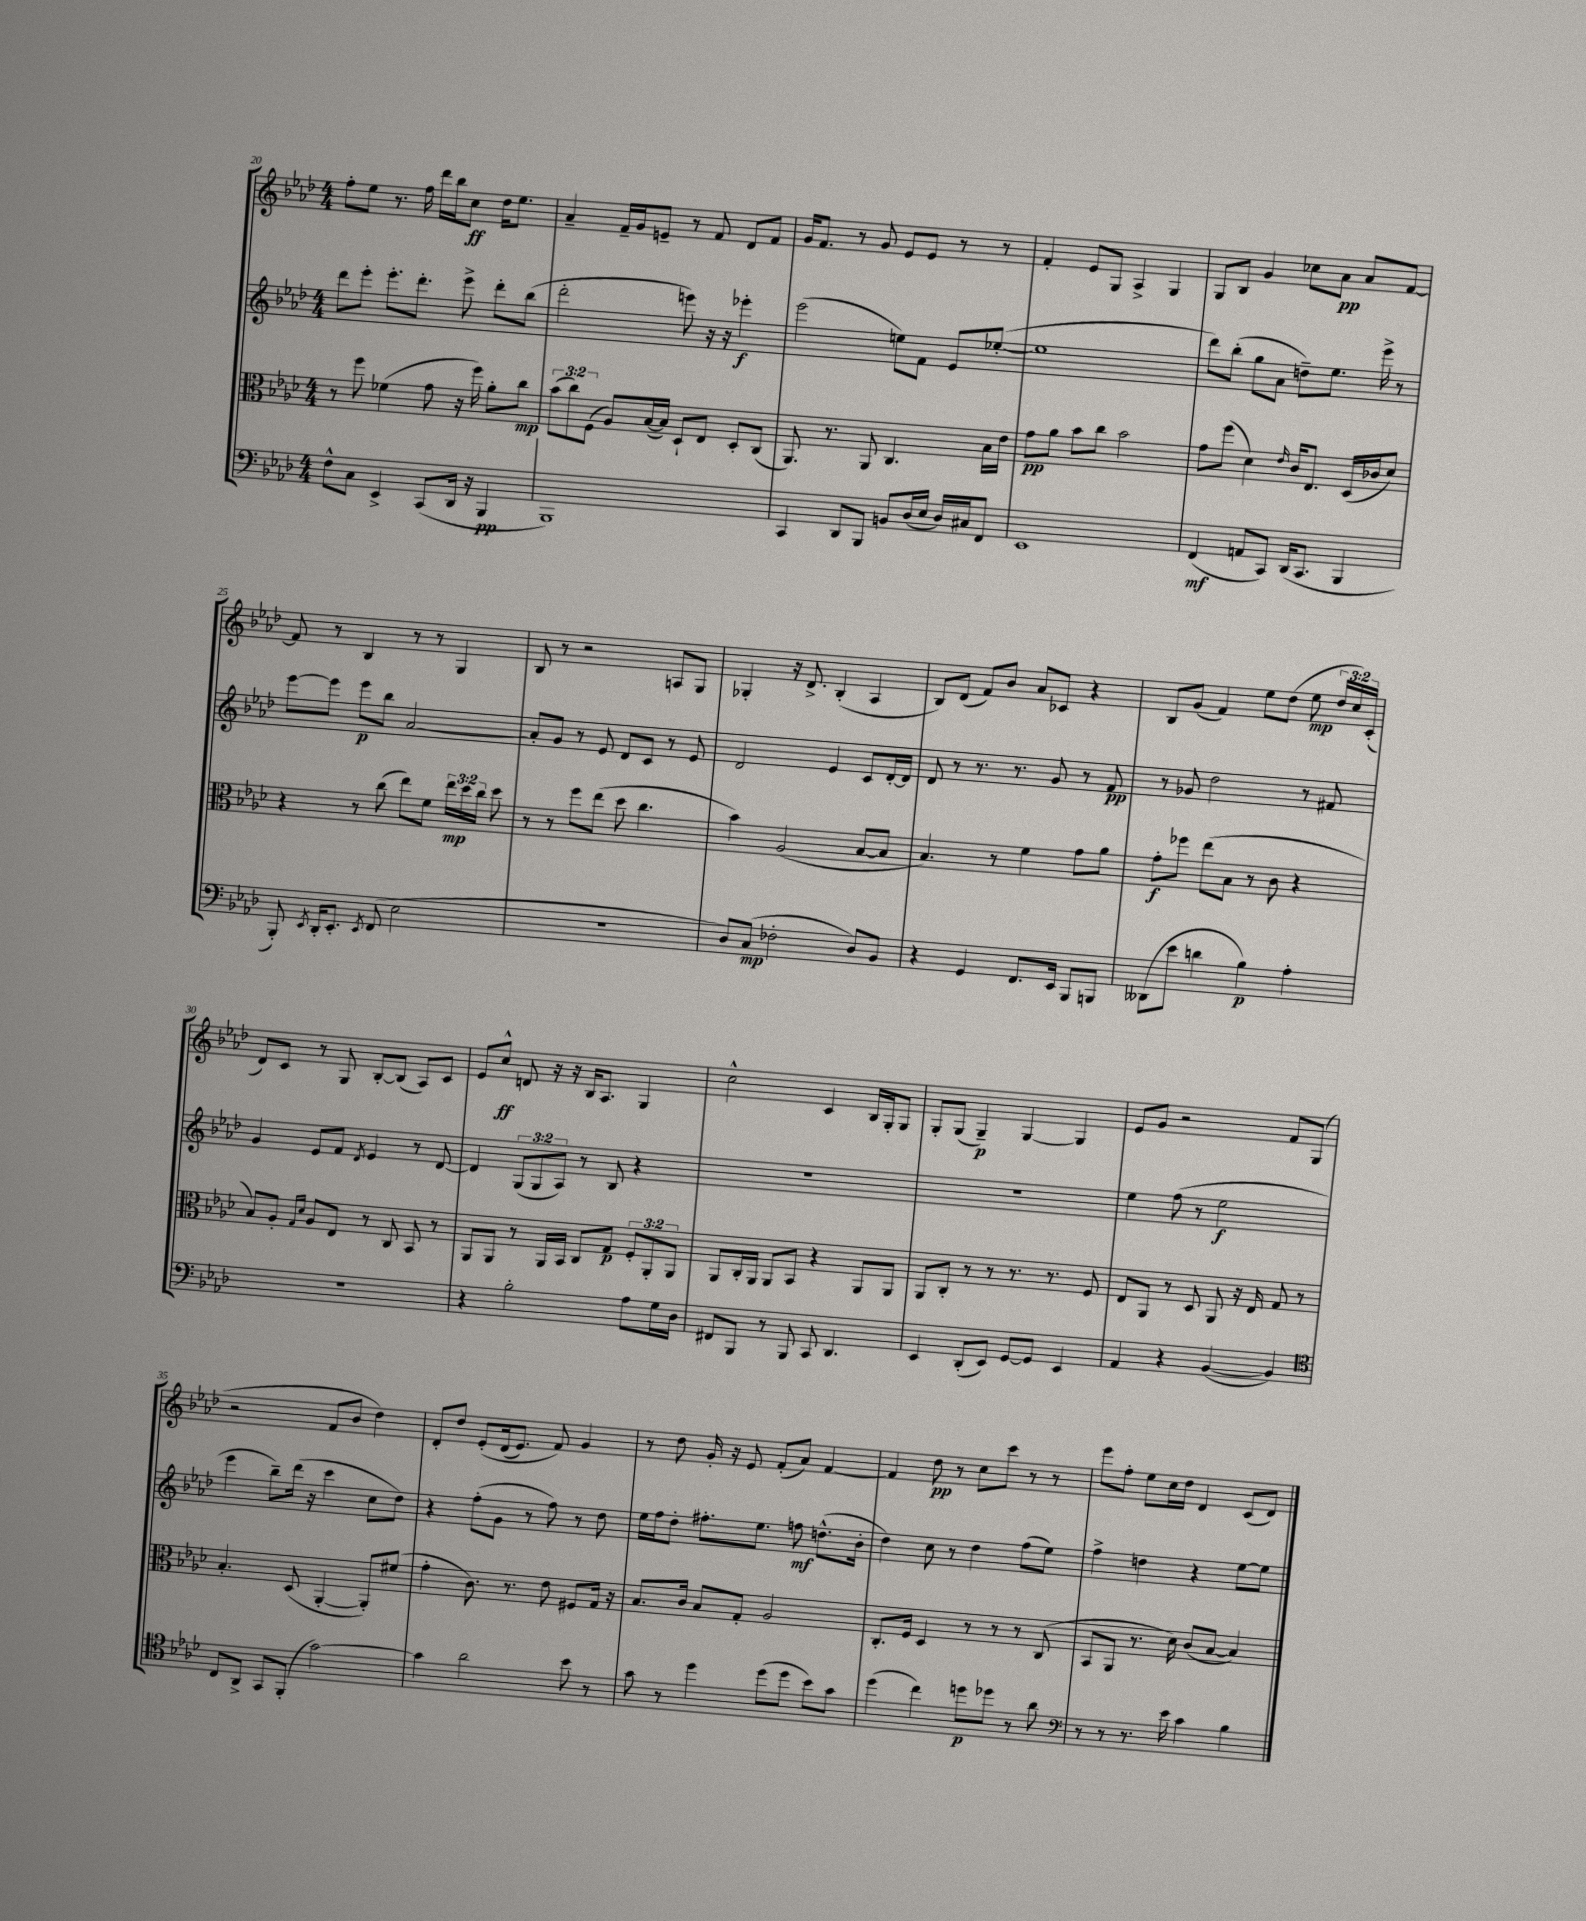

**kern	**kern	**kern	**kern
*staff4	*staff3	*staff2	*staff1
*clefF4	*clefC3	*clefG2	*clefG2
*k[b-e-a-d-]	*k[b-e-a-d-]	*k[b-e-a-d-]	*k[b-e-a-d-]
*M4/4	*M4/4	*M4/4	*M4/4
8F^^	8r	8ddd-	8ff'
8C	8ff	8eee-'	8ee-
4EE-^	(4f-	8.eee-'	8.r
.	.	8.ddd-'	16ff
(8CC	8g	.	16ddd-
.	.	.	16bb-
16DD-	16r	8eee-^	8cc
16r	16ff)	.	.
4BBB-	8a-'	8ddd-'	16dd-
.	.	.	8.ee-
.	8cc	(8bb-	.
=	=	=	=
1BBB-)	(12b-	2ddd-'	4a-~
.	12cc)	.	.
.	(12F	.	.
.	8A-)	.	16f~
.	.	.	16g
.	([16B-	.	8e~
.	16B-])	.	.
.	8D-`	8eee)	8r
.	8E-	16r	8f
.	.	16r	.
.	8D-'	4eee-'	8d-
.	(8C	.	8f
=	=	=	=
4CC	8.AA-)	(2eee-	16g
.	.	.	8.f
.	8.r	.	.
8DD-	.	.	8r
8BBB-	8AA-	.	8g
8BB	4.C	8ee)	8e-
(16D-	.	8f	8e-
16E-	.	.	.
16D-)	.	8e-	8r
16C#	.	.	.
8FF	16B-	([8ee-'	8r
.	16e-	.	.
=	=	=	=
1EE-	8g	1ee-]	4f'
.	8a-	.	.
.	8b-	.	8e-
.	8cc	.	8G
.	2b-	.	4A-^
.	.	.	4G
=	=	=	=
(4FF	8g	8ddd-)	8G
.	(8ff	(8bb-'	8B-
8AA	4d-)	8gg	4g
8CC)	.	8a-	.
.	16qqe-	.	.
(16DD-	16c	8dd~)	8cc-
8.CC	8.E-	.	.
.	.	8.ee-	8a-
4BBB-	(16D-	.	8a-
.	16c-	16eee-^	.
.	8d-)	8r	[8f
=	=	=	=
8BBB-')	4r	[8eee-	8f]
8qEE-	.	.	.
16DD-'	.	8eee-]	8r
8.EE-'	.	.	.
.	8r	8eee-	4B-
8qEE-	.	.	.
(8FF	(8cc	8bb-	.
2E-	8ee-)	[2a-	8r
.	8f	.	8r
.	24ee-	.	4G
.	24dd-	.	.
.	24cc	.	.
.	8dd-	.	.
=	=	=	=
1r	8r	8a-']	8B-
.	8r	8g	8r
.	8ff	8r	2r
.	(8ee-	8e-	.
.	8dd-	8d-	.
.	4.cc	8c	.
.	.	8r	8A
.	.	8e-	8G
=	=	=	=
8D-)	4b-)	2d-	4G-'
(8C	.	.	.
2F-'	(2A-	.	16r
.	.	.	8.d-^
.	.	4e-	(4B-'
8D-)	[8B-	8c	4A-
8BB-	8B-]	[16d-'	.
.	.	16d-]	.
=	=	=	=
4r	4.B-)	8d-	8B-)
.	.	8r	(8d-
4GG	.	8.r	8f)
.	8r	.	8b-
.	.	8.r	.
8.FF	4f	.	8a-
.	.	8g	8c-
16EE-	.	.	.
8BBB-	8g	8r	4r
8BBB	8a-	8f	.
=	=	=	=
(8DD--	8g'	8r	8B-
8e-	8ff-	8g-	(8g
4d	(8ee-	2dd-	4f)
.	8B-	.	.
4B-)	8r	.	8ee-
.	8c	.	(8dd-
4A-'	4r	8r	8ee-
.	.	8f#	24dd-
.	.	.	24cc)
.	.	.	(24c'
=	=	=	=
1r	8B-)	4g	8d-)
.	8A-'	.	8c
.	16qqG	.	.
.	16qqd-	.	.
.	8A-	8e-	8r
.	8E-	8f	8G
.	.	8qd-	.
.	8r	4e-	[8B-'
.	8C	.	(8B-]
.	8BB-	8r	8A-)
.	8r	[8d-	8c
=	=	=	=
4r	8AA-	4d-]	8e-
.	8AA-	.	8cc^^
2B-'	8r	(12G	8d
.	.	12G	.
.	16AA-	.	16r
.	.	12A-)	.
.	16BB-	.	16r
.	8C	8r	16B-
.	.	.	8.A-
.	8G	8B-	.
8A-	12F'	4r	4G
.	12AA-'	.	.
16G	.	.	.
.	12AA-	.	.
16D-	.	.	.
=	=	=	=
8FF#	8AA-	1r	2cc^^
8BBB-	16C'	.	.
.	16AA-	.	.
8r	8AA-	.	.
8BBB-	8BB-	.	.
8CC	4r	.	4c
4.DD-	.	.	.
.	8AA-	.	16B-
.	.	.	16G'
.	8AA-	.	8G
=	=	=	=
4EE-	8AA-	1r	8G'
.	8C'	.	(8G
(8DD-'	8r	.	4G~)
8EE-)	8r	.	.
[8GG	8.r	.	[4G
8GG]	.	.	.
.	8.r	.	.
4EE-	.	.	4G]
.	8F	.	.
=	=	=	=
4AA-	8E-	4ee-	8e-
.	8AA-	.	8g
4r	8r	(8ff	2r
.	8D-	8r	.
([4BB-	8AA-	2ee-	.
.	16r	.	.
.	16E-	.	.
4BB-])	8G	.	8f
.	8r	.	(8G
=	=	=	=
*clefC4	*	*	*
8C	4.B-'	4eee-	2r
8AA-^	.	.	.
8GG	.	8bb-~)	.
(8FF'	(8D-	(16ddd-	.
.	.	16r	.
[2g)	[4AA-'	4ccc	8f
.	.	.	8b-
.	8AA-'])	8cc	4dd-)
.	(8f#	8dd-)	.
=	=	=	=
4g]	4g'	4r	8d-'
.	.	.	8dd-
2a-	8.c)	(8ff'	&(8e-'
.	.	8g	(16d-
.	8.r	.	8.e-)
.	.	8r	.
.	8e-	8ff)	8f&)
8b-	8F#	8r	4g
8r	16G	8dd-	.
.	16r	.	.
=	=	=	=
8g	8.B-	16ee-	8r
.	.	16ff	.
8r	.	8dd-'	8dd-
.	16c	.	.
4dd-	8B-	8.ff#'	16g'
.	.	.	16r
.	8G'	.	8e-
.	.	8.ee-	.
(8dd-	2A-	.	(8f'
8dd-	.	8ff	8a-)
8b-)	.	(8.dd^^	[4f
8g	.	.	.
.	.	16b-'	.
=	=	=	=
(4dd-	8.C'	4dd-)	4f]
.	16F	.	.
4cc)	4D-	8cc	8dd-
.	.	8r	8r
8dd	8r	4dd-	8cc
8dd-	8r	.	8ccc
8r	8r	(8ff	8r
8a-	(8C	8ee-)	8r
=	=	=	=
*clefF4	*	*	*
8r	8BB-	4ff^	8eee-
8r	8AA-	.	8ff'
8.r	8.r	4dd	8ee-
.	.	.	16cc
16e-	16d-)	.	16dd-
4c	(8c	4r	4d-
.	[8B-	.	.
4B-	4B-])	[8ee-	(8c
.	.	8ee-]	8d-)
==	==	==	==
*-	*-	*-	*-
